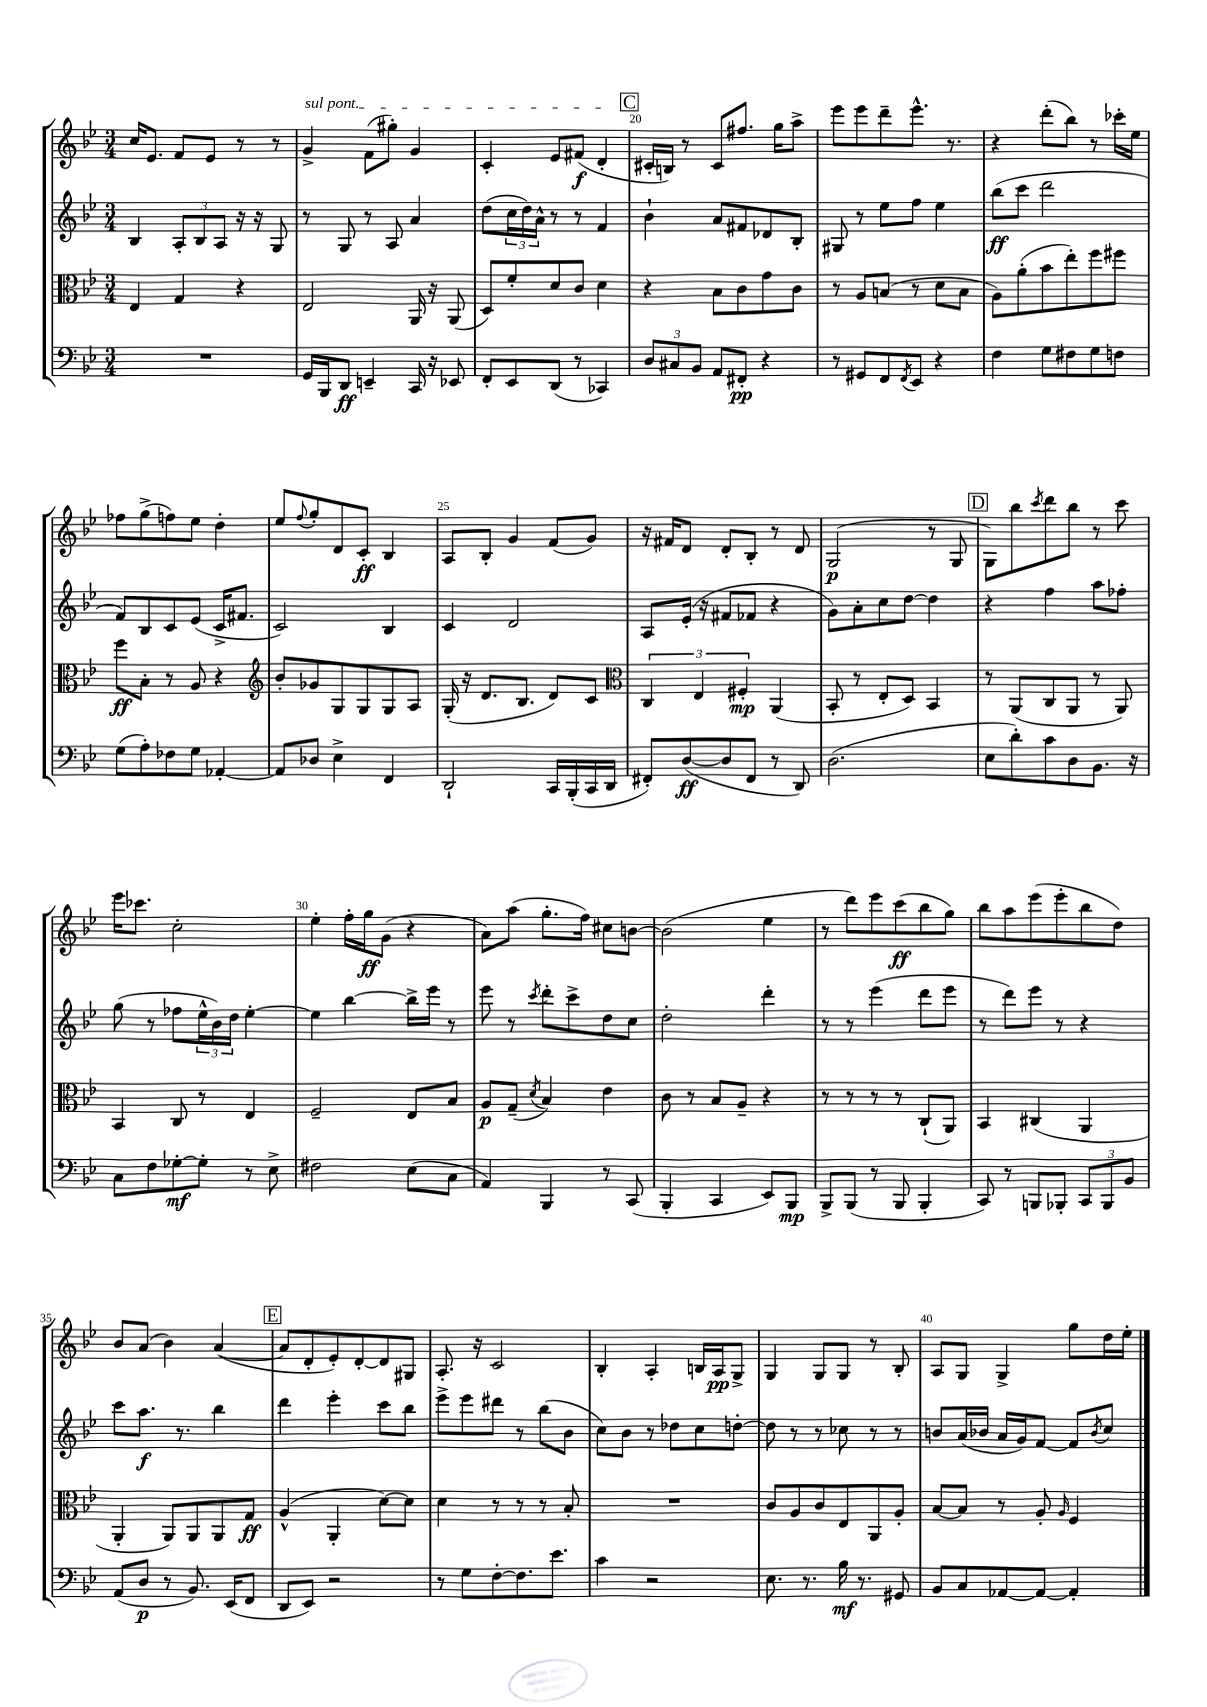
<<
\new StaffGroup <<
\new Staff = "s0" {
    \clef treble \key bes \major \numericTimeSignature \time 3/4
    c''16 ees'8. f'8 ees'8 r8 r8 |
    \once \override TextSpanner.bound-details.left.text = \markup { \italic "sul pont." } g'4->\startTextSpan f'8( gis''8-.) g'4 |
    c'4-. ees'8 fis'8\f( d'4-.\stopTextSpan |
    \mark \markup { \box "C" } cis'16-. b16) r8 cis'8 fis''8. g''16 a''8-> |
    ees'''8 ees'''8 d'''8-- ees'''8.-^ r8. |
    r4 d'''8-.( bes''8) r8 ces'''16-. ees''16 |
    fes''8 g''8->( f''8) ees''8 d''4-. |
    ees''8 \appoggiatura { f''8 } g''8-. d'8 c'8-.\ff bes4 |
    a8 bes8-. g'4 f'8( g'8) |
    r16 fis'16 d'8 d'8-. bes8-. r8 d'8 |
    g2\p( r8 g8 |
    \mark \markup { \box "D" } g8) bes''8 \acciaccatura { c'''8 } d'''8 bes''8 r8 c'''8 |
    ees'''16 ces'''8. c''2-. |
    ees''4-. f''16-. g''16\ff g'8( r4 |
    a'8) a''8( g''8.-. f''16) cis''8 b'8~ |
    b'2( ees''4 |
    r8 d'''8) ees'''8 c'''8\ff( bes''8 g''8) |
    bes''8 a''8 ees'''8( ees'''8-. bes''8 d''8) |
    bes'8 a'8( bes'4) a'4~( |
    \mark \markup { \box "E" } a'8 d'8-. ees'8-.) d'8~-. d'8 gis8 |
    a8.-. r16 c'2 |
    bes4-. a4-. b16 a16\pp g8-> |
    g4 g8 g8 r8 bes8-. |
    a8 g8 g4-> g''8 d''16 ees''16-. \bar "|." |
}
\new Staff = "s1" {
    \clef treble \key bes \major \numericTimeSignature \time 3/4
    bes4 \tuplet 3/2 { a8-. bes8 a8 } r16 r16 g8 |
    r8 g8 r8 a8 a'4 |
    d''8( \tuplet 3/2 { c''16 d''16) a'16-^ } r8 r8 f'4 |
    \mark \markup { \box "C" } bes'4-! a'8 fis'8 des'8 bes8-. |
    gis8 r8 ees''8 f''8 ees''4 |
    bes''8\ff( c'''8 d'''2 |
    f'8) bes8 c'8 ees'8( c'16-> fis'8. |
    c'2) bes4 |
    c'4 d'2 |
    a8 ees'16-.( r16 fis'8 fes'8 r4 |
    g'8) a'8-. c''8 d''8~ d''4 |
    \mark \markup { \box "D" } r4 f''4 a''8 fes''8-. |
    g''8( r8 fes''8 \tuplet 3/2 { ees''16-^ bes'16) d''16 } ees''4~-. |
    ees''4 bes''4~ bes''16-> ees'''16 r8 |
    ees'''8 r8 \acciaccatura { c'''8 } d'''8-. c'''8-> d''8 c''8 |
    d''2-. d'''4-. |
    r8 r8 ees'''4( d'''8 ees'''8 |
    r8 d'''8) ees'''8 r8 r4 |
    c'''8 a''8.\f r8. bes''4 |
    \mark \markup { \box "E" } d'''4 ees'''4-. c'''8 bes''8 |
    ees'''8-> ees'''8 dis'''8 r8 bes''8( bes'8 |
    c''8) bes'8 r8 des''8 c''8 d''8~-. |
    d''8 r8 r8 ces''8 r8 r8 |
    b'8 a'16( bes'16 a'16 g'16) f'8~ f'8 \acciaccatura { bes'8 } c''8 \bar "|." |
}
\new Staff = "s2" {
    \clef alto \key bes \major \numericTimeSignature \time 3/4
    ees4 g4 r4 |
    ees2 a,16 r16 a,8( |
    d8) f'8-. d'8 c'8 d'4 |
    \mark \markup { \box "C" } r4 bes8 c'8 g'8 c'8 |
    r8 a8 b8( r8 d'8 b8 |
    a8) a'8-.( bes'8 ees''8-.) f''8 fis''8 |
    f''8\ff bes8-. r8 a8 r4 |
    \clef treble bes'8-. ges'8 g8 g8 g8 a8 |
    g16-.( r16 d'8. bes8. d'8) c'8 |
    \clef alto \tuplet 3/2 { c4 ees4 fis4-.\mp } a,4( |
    bes,8-. r8 ees8-. d8) bes,4 |
    \mark \markup { \box "D" } r8 a,8( c8 a,8 r8 a,8) |
    bes,4 c8 r8 ees4 |
    f2-- ees8 bes8 |
    a8\p g8--( \acciaccatura { d'8 } bes4) ees'4 |
    c'8 r8 bes8 a8-- r4 |
    r8 r8 r8 r8 c8-!( a,8) |
    bes,4 cis4( a,4 |
    a,4-. a,8) a,8 a,8 g8\ff |
    \mark \markup { \box "E" } a4-^( a,4-. d'8~) d'8 |
    d'4 r8 r8 r8 bes8-. |
    R2. |
    c'8 a8 c'8 ees8 a,8 a8-. |
    bes8~ bes8 r8 a8-. \grace { a16 } f4 \bar "|." |
}
\new Staff = "s3" {
    \clef bass \key bes \major \numericTimeSignature \time 3/4
    R2. |
    g,16 bes,,16 d,8\ff e,4-- c,16 r16 ees,8 |
    f,8-. ees,8 d,8( r8 ces,4) |
    \mark \markup { \box "C" } \tuplet 3/2 { d8 cis8 bes,8 } a,8 fis,8-.\pp r4 |
    r8 gis,8 f,8 \acciaccatura { f,8 } ees,8 r4 |
    f4 g8 fis8 g8 f8 |
    g8( a8-.) fes8 g8 aes,4~-. |
    aes,8 des8 ees4-> f,4 |
    d,2-! c,16 bes,,16-.( c,16 d,16 |
    fis,8-.) d8~\ff( d8 fis,8 r8 d,8) |
    d2.( |
    \mark \markup { \box "D" } ees8 d'8-.) c'8 d8 bes,8. r16 |
    c8 f8 ges8~-.\mf ges8-. r8 ees8-> |
    fis2 ees8( c8 |
    a,4) bes,,4 r8 c,8( |
    bes,,4-. c,4 ees,8) bes,,8\mp |
    bes,,8-> bes,,8( r8 bes,,8 bes,,4-. |
    c,8) r8 b,,8 bes,,8-. \tuplet 3/2 { c,8 bes,,8 bes,8 } |
    a,8( d8\p r8 bes,8.) ees,16( f,8 |
    \mark \markup { \box "E" } d,8 ees,8) r2 |
    r8 g8 f8~-. f8. ees'8. |
    c'4 r2 |
    ees8. r8. bes16\mf r8. gis,8 |
    bes,8 c8 aes,8~ aes,8~ aes,4-. \bar "|." |
}
>>
>>
\layout { \context { \Score currentBarNumber = #17 \override BarNumber.break-visibility = ##(#f #t #t) barNumberVisibility = #(every-nth-bar-number-visible 5) } }
